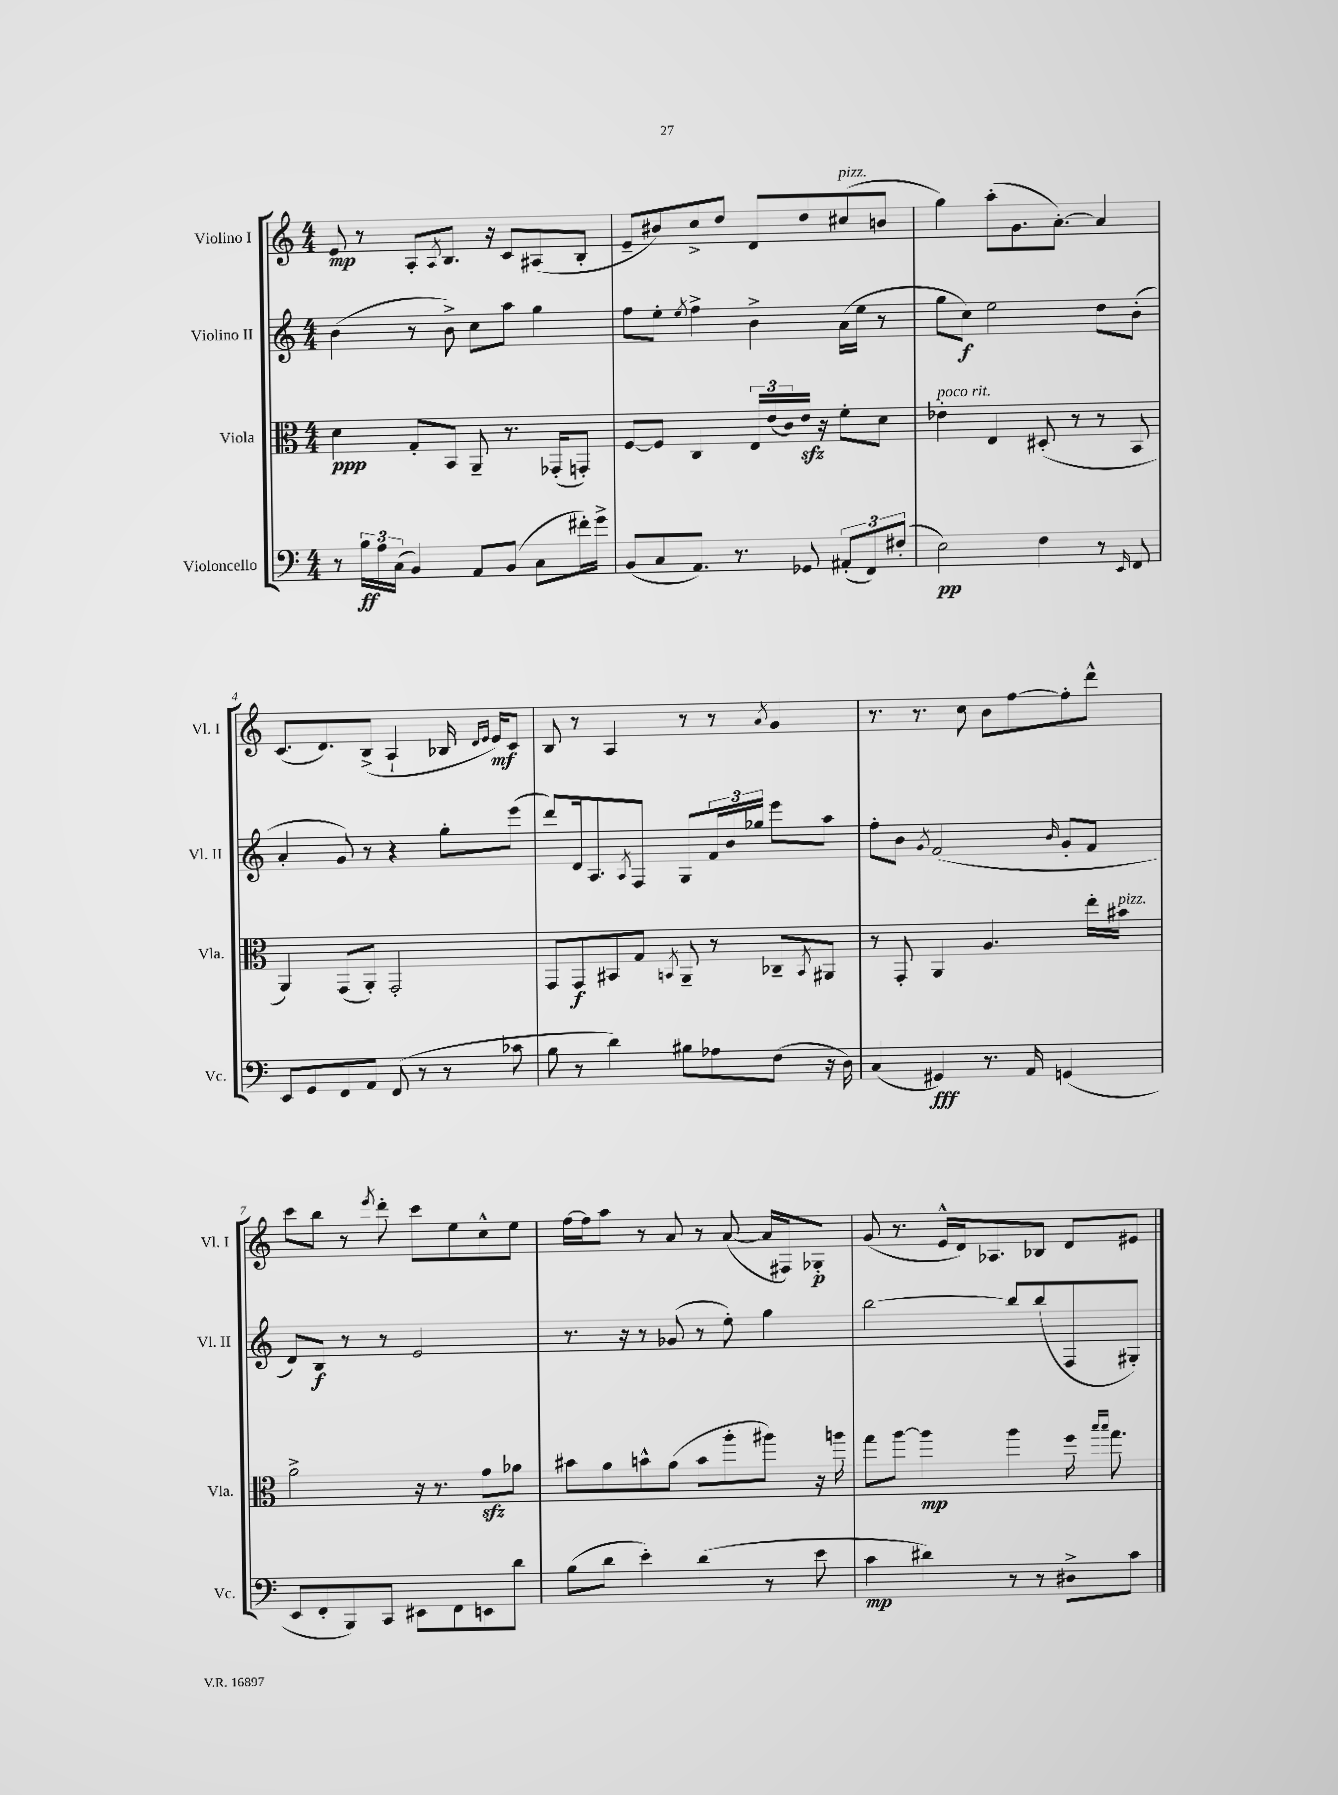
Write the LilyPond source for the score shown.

<<
\new StaffGroup <<
\new Staff = "s0" \with { instrumentName = "Violino I" shortInstrumentName = "Vl. I" } {
    \clef treble \key c \major \numericTimeSignature \time 4/4
    e'8\mp r8 a8-. \acciaccatura { a8 } b8. r16 c'8 ais8( b8-. |
    e'8-- bis'8) c''8-> d''8 d'8 d''8 cis''8^\markup { \italic "pizz." }( b'8 |
    g''4) a''8-.( g'8. a'8.~-.) a'4 |
    c'8.( d'8.) b8->( a4-! bes16 \grace { d'16 e'16 } e'16\mf) c'8 |
    b8 r8 a4 r8 r8 \acciaccatura { a'8 } g'4 |
    r8. r8. c''8 b'8 f''8~ f''8-. d'''8-^ |
    c'''8 b''8 r8 \acciaccatura { e'''8 } d'''8-. c'''8 e''8 c''8-^ e''8 |
    f''16~ f''16 a''8 r8 a'8 r8 a'8~( a'16 fis16) ges8-.\p |
    g'8( r8. e'16-^ d'16) aes8. bes8 d'8 eis'8 \bar "|." |
}
\new Staff = "s1" \with { instrumentName = "Violino II" shortInstrumentName = "Vl. II" } {
    \clef treble \key c \major \numericTimeSignature \time 4/4
    b'4( r8 b'8->) c''8 a''8 g''4 |
    f''8 e''8-. \acciaccatura { e''8 } f''4-> b'4-> a'16( e''16 r8 |
    g''8 c''8\f) e''2 d''8 b'8-.( |
    a'4-. g'8) r8 r4 g''8-. e'''8( |
    d'''8) d'16 a8. \acciaccatura { a8 } f8 g8 \tuplet 3/2 { f'16 b'16 ges''16 } e'''8 a''8 |
    f''8-. b'8 \acciaccatura { g'8 } f'2( \grace { b'16 } g'8-. f'8 |
    d'8) b8\f r8 r8 e'2 |
    r8. r16 r8 ges'8( r8 e''8-.) g''4 |
    b''2~ b''8 b''8( f8 gis8-.) \bar "|." |
}
\new Staff = "s2" \with { instrumentName = "Viola" shortInstrumentName = "Vla." } {
    \clef alto \key c \major \numericTimeSignature \time 4/4
    d'4\ppp g8-. b,8 a,8-- r8. ges,16-.( g,8-.) |
    f8~ f8 c4 \tuplet 3/2 { e16 e'16( c'16) } e'16\sfz r16 f'8-. d'8 |
    ees'4-.^\markup { \italic "poco rit." } e4 dis8-.( r8 r8 b,8 |
    a,4) g,8( a,8-.) g,2-. |
    g,8 g,8\f bis,8 g8 \acciaccatura { b,8 } a,8-- r8 ces8-- \acciaccatura { b,8 } ais,8 |
    r8 g,8-. a,4 a4. e''16-. bis'16^\markup { \italic "pizz." } |
    a'2-> r16 r8. g'8\sfz aes'8 |
    bis'8 a'8 b'8-^ a'8( b'8 a''8-. ais''8) r16 a''16 |
    g''8 a''8~ a''4\mp a''4 f''16 \grace { b''16 b''16 } g''8. \bar "|." |
}
\new Staff = "s3" \with { instrumentName = "Violoncello" shortInstrumentName = "Vc." } {
    \clef bass \key c \major \numericTimeSignature \time 4/4
    r8 \tuplet 3/2 { b16\ff a16 c16( } b,4) a,8 b,8( c8 fis'16-.) g'16-> |
    b,8( c8 a,8.) r8. ges,8 \tuplet 3/2 { ais,8-.( f,8) fis8-.( } |
    e2\pp) f4 r8 \grace { e,16 } f,8 |
    e,8 g,8 f,8 a,8 f,8( r8 r8 ces'8 |
    b8 r8 d'4) bis8 aes8 f8( r16 d16) |
    c4( gis,4\fff) r8. a,16 g,4( |
    e,8 f,8-. b,,8) c,8 eis,8 f,8 e,8 d'8 |
    b8( d'8 e'4-.) d'4( r8 e'8 |
    c'4\mp dis'4) r8 r8 dis8-> c'8 \bar "|." |
}
>>
>>
